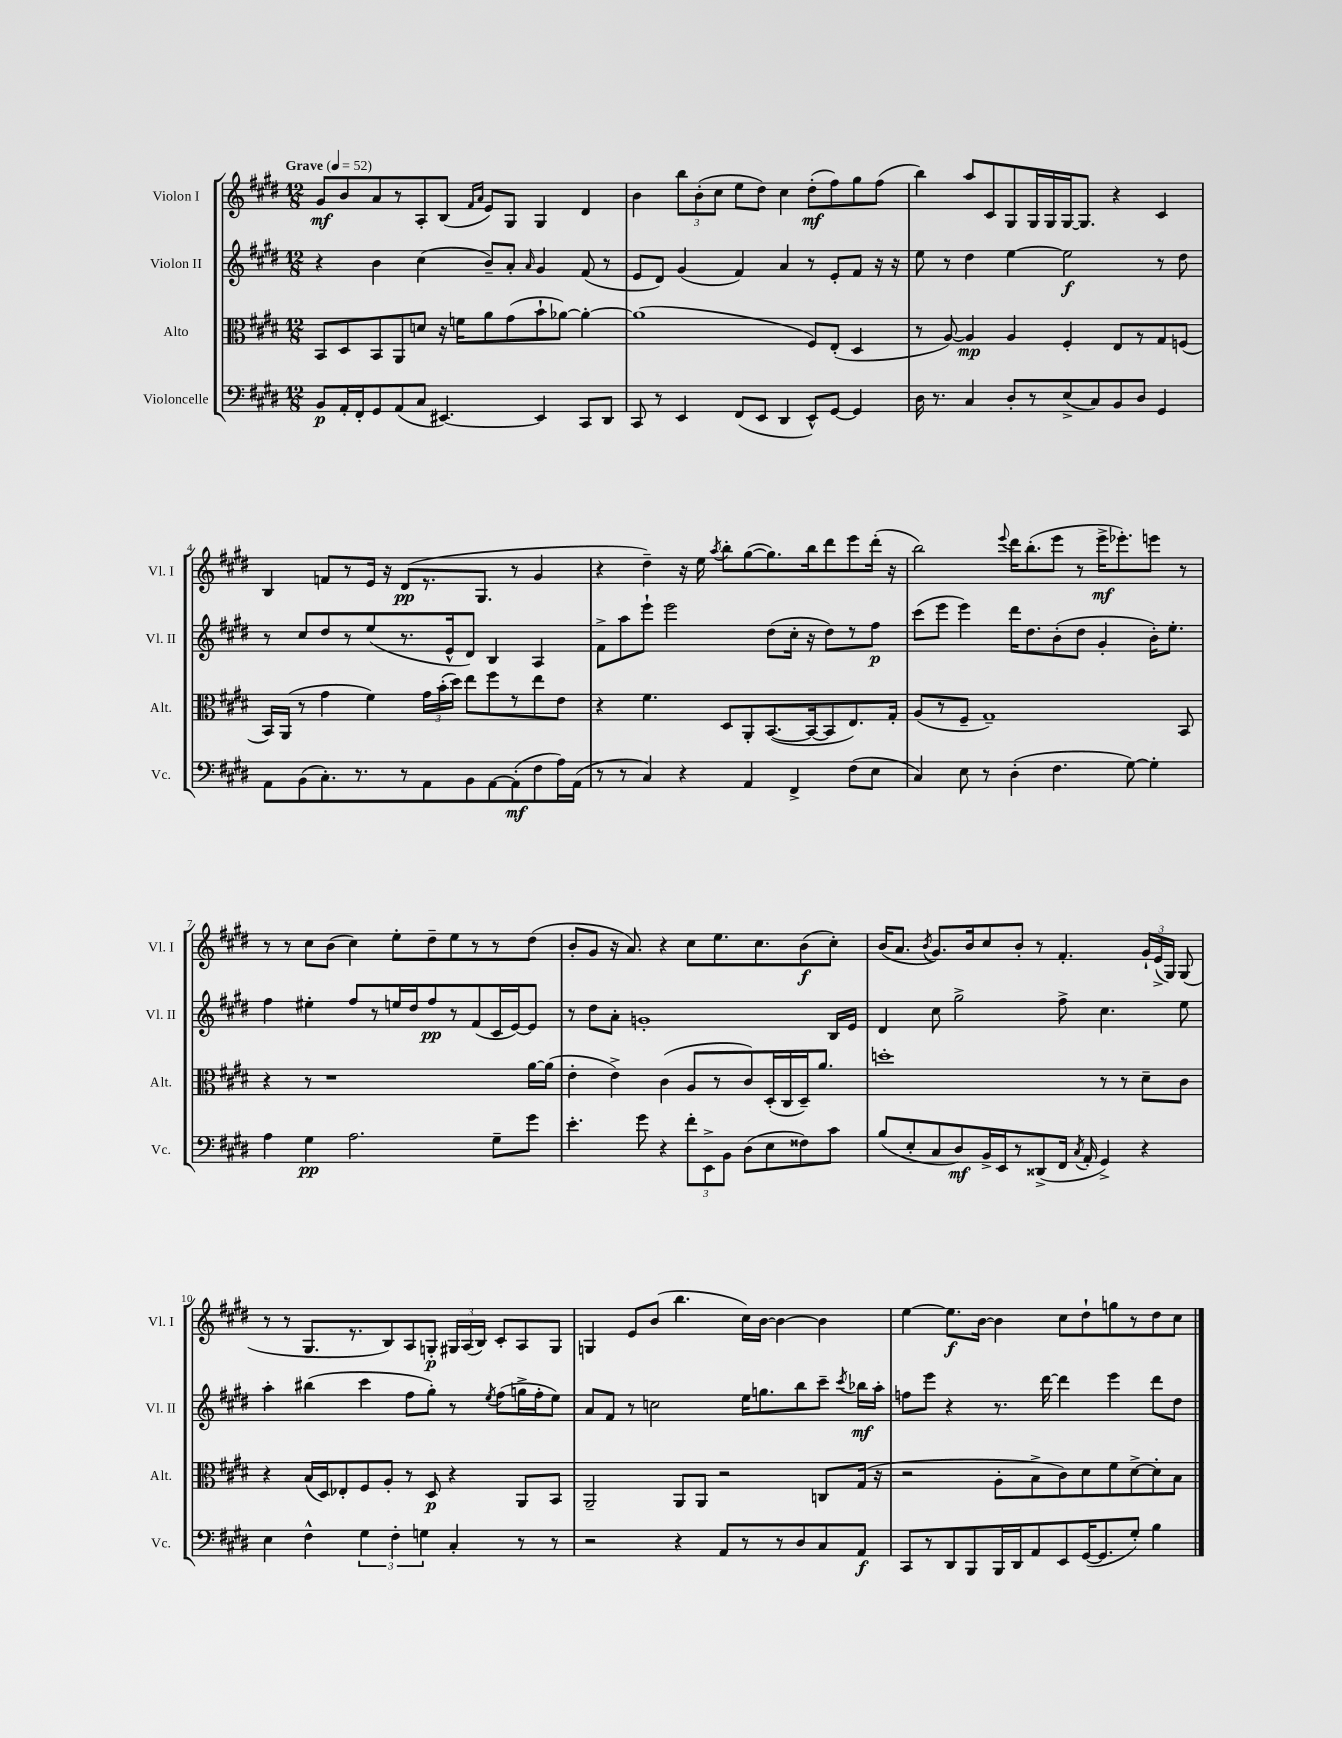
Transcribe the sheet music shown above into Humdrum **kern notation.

**kern	**dynam	**kern	**dynam	**kern	**dynam	**kern	**dynam
*part4	*part4	*part3	*part3	*part2	*part2	*part1	*part1
*staff4	*staff4	*staff3	*staff3	*staff2	*staff2	*staff1	*staff1
*I"Violoncelle	*	*I"Alto	*	*I"Violon II	*	*I"Violon I	*
*I'Vc.	*	*I'Alt.	*	*I'Vl. II	*	*I'Vl. I	*
*clefF4	*	*clefC3	*	*clefG2	*	*clefG2	*
*k[f#c#g#d#]	*	*k[f#c#g#d#]	*	*k[f#c#g#d#]	*	*k[f#c#g#d#]	*
*M12/8	*	*M12/8	*	*M12/8	*	*M12/8	*
*MM52	*	*MM52	*	*MM52	*	*MM52	*
=1	=1	=1	=1	=1	=1	=1	=1
!	!	!	!	!	!	!LO:TX:a:B:t=Grave	!
8BB/L	p	8BB/L	.	4r	.	8g#/L	mf
16AA'/L	.	8D#/	.	.	.	8b/	.
16FF#'/J	.	.	.	.	.	.	.
8GG#/	.	8BB/	.	4b\	.	8a/	.
(8AA/	.	8AA/	.	.	.	8r	.
8C#/J	.	8dn/J	.	(4cc#\	.	8A'/	.
[4.EE#X/)	.	16r	.	.	.	(8B/J	.
.	.	16fn\KL	.	.	.	.	.
.	.	.	.	.	.	16qqf#/LL	.
.	.	.	.	.	.	16qqa/JJ	.
.	.	8a\	.	8b~/L)	.	8e/L)	.
.	.	(8g#\	.	8a'/J	.	8G#/J	.
.	.	.	.	16qqa/	.	.	.
4EE#/]	.	8b`\	.	4g#/	.	4G#/	.
.	.	[8a-X\J)	.	.	.	.	.
8CC#/L	.	4a-'\_	.	(8f#/	.	4d#/	.
8DD#/J	.	.	.	8r	.	.	.
=2	=2	=2	=2	=2	=2	=2	=2
8CC#/	.	(1a-]	.	8e/L	.	4b\	.
8r	.	.	.	8d#/J)	.	.	.
4EE/	.	.	.	(4g#/	.	12bb\L	.
.	.	.	.	.	.	(12b'\	.
.	.	.	.	.	.	12cc#\J	.
(8FF#/L	.	.	.	4f#/)	.	8ee\L	.
8EE/J	.	.	.	.	.	8dd#\J)	.
4DD#/	.	.	.	4a/	.	4cc#\	.
8EE^^/L)	.	8F#/L)	.	8r	.	(8dd#'\L	mf
[8GG#/J	.	(8E'/J	.	8e'/L	.	8ff#\)	.
4GG#/]	.	4D#/	.	8f#/J	.	8gg#\	.
.	.	.	.	16r	.	(8ff#\J	.
.	.	.	.	16r	.	.	.
=3	=3	=3	=3	=3	=3	=3	=3
16D#\	.	8r	.	8ee\	.	4bb\)	.
8.r	.	.	.	.	.	.	.
.	.	[8A/)	.	8r	.	.	.
4C#/	.	4A/]	mp	4dd#\	.	8aa/L	.
.	.	.	.	.	.	8c#/	.
8D#'/L	.	4A/	.	[4ee\	.	8G#/	.
8r	.	.	.	.	.	16G#/L	.
.	.	.	.	.	.	16G#/	.
(8E^/	.	4F#'/	.	2ee\]	f	[16G#/J	.
.	.	.	.	.	.	8.G#/J]	.
8C#/)	.	.	.	.	.	.	.
8BB/	.	8E/L	.	.	.	4r	.
8D#/J	.	8r	.	.	.	.	.
4GG#/	.	8G#/	.	8r	.	4c#/	.
.	.	(8Fn/J	.	8dd#\	.	.	.
!!LO:LB:g=z
=4	=4	=4	=4	=4	=4	=4	=4
8AA\L	.	16BB/LL)	.	8r	.	4B/	.
.	.	(16AA/JJ	.	.	.	.	.
(8BB\	.	8r	.	8cc#/L	.	.	.
8.C#'\)	.	4g#\	.	8dd#/	.	8fn/L	.
.	.	.	.	8r	.	8r	.
8.r	.	.	.	.	.	.	.
.	.	4f#\)	.	(8ee/	.	16e/Jk	.
.	.	.	.	.	.	16r	.
8r	.	.	.	8.r	.	(8d#/L	pp
8AA\	.	24g#\LL	.	.	.	8.r	.
.	.	(24b'\	.	.	.	.	.
.	.	.	.	16e^^/k	.	.	.
.	.	24dd#\JJ)	.	.	.	.	.
8BB\	.	8ee\L	.	8d#/J)	.	.	.
.	.	.	.	.	.	8.G#/J	.
[8AA\	.	8ff#\	.	4B/	.	.	.
(8AA'\]	mf	8r	.	.	.	8r	.
8F#\	.	8ee\	.	4A/	.	4g#/	.
16A\L)	.	8e\J	.	.	.	.	.
(16AA\JJ	.	.	.	.	.	.	.
=5	=5	=5	=5	=5	=5	=5	=5
8r	.	4r	.	8f#^\L	.	4r	.
8r	.	.	.	8aa\	.	.	.
4C#/)	.	4.f#\	.	8eee`\J	.	4dd#~\)	.
.	.	.	.	2eee\	.	.	.
4r	.	.	.	.	.	16r	.
.	.	.	.	.	.	16ee\	.
.	.	.	.	.	.	8qaa/	.
.	.	8D#/L	.	.	.	8bb'\L	.
4AA/	.	8AA'/	.	.	.	([8gg#\	.
.	.	([8.BB/	.	(8dd#\L	.	8.gg#\])	.
4FF#^/	.	.	.	16cc#'\Jk	.	.	.
.	.	16BB/k_	.	16r	.	16bb\k	.
.	.	8BB/]	.	8dd#\L)	.	8ddd#\	.
(8F#\L	.	8.E/)	.	8r	.	8eee\	.
8E\J	.	.	.	8ff#\J	p	(16ddd#'\Jk	.
.	.	16G#'/Jk	.	.	.	16r	.
=6	=6	=6	=6	=6	=6	=6	=6
4C#/)	.	(8A/L	.	(8ccc#\L	.	2bb\)	.
.	.	8r	.	8eee\J	.	.	.
8E\	.	8F#~/J	.	4eee\)	.	.	.
8r	.	1G#~)	.	.	.	.	.
.	.	.	.	.	.	8qqeee/	.
(4D#'\	.	.	.	16ddd#\KL	.	16ddd#\KL	.
.	.	.	.	8.dd#\	.	(8.bb'\	.
4.F#\	.	.	.	(8b'\	.	8eee\J	.
.	.	.	.	8dd#\J	.	8r	.
.	.	.	.	4g#'/	.	16eee^\KL	mf
.	.	.	.	.	.	8.eee-X'\)	.
[8G#\)	.	.	.	.	.	.	.
4G#'\]	.	.	.	16b'\KL)	.	8eeen\J	.
.	.	.	.	8.ee'\J	.	.	.
.	.	8BB/	.	.	.	8r	.
!!LO:LB:g=z
=7	=7	=7	=7	=7	=7	=7	=7
4A\	.	4r	.	4ff#\	.	8r	.
.	.	.	.	.	.	8r	.
4G#\	pp	8r	.	4ee#X'\	.	8cc#\L	.
.	.	1r	.	.	.	(8b\J	.
2.A\	.	.	.	8ff#/L	.	4cc#\)	.
.	.	.	.	8r	.	.	.
.	.	.	.	16een/L	.	8ee'\L	.
.	.	.	.	16dd#/J	.	.	.
.	.	.	.	8ff#/	pp	8dd#~\	.
.	.	.	.	8r	.	8ee\	.
.	.	.	.	(8f#/	.	8r	.
8G#~\L	.	.	.	16c#/L	.	8r	.
.	.	.	.	[16e/J)	.	.	.
8g#\J	.	[16a\LL	.	8e/J]	.	(8dd#\J	.
.	.	(16a\JJ]	.	.	.	.	.
=8	=8	=8	=8	=8	=8	=8	=8
4.e'\	.	4e'\	.	8r	.	8b'/L	.
.	.	.	.	8dd#\L	.	8g#/J	.
.	.	4e^\)	.	8a'\J	.	16r	.
.	.	.	.	.	.	8.a/)	.
8g#\	.	.	.	1gn'	.	.	.
4r	.	(4c#\	.	.	.	4r	.
12f#'\L	.	8A/L	.	.	.	8cc#\L	.
12EE^\	.	.	.	.	.	.	.
.	.	8r	.	.	.	8.ee\	.
12BB\J	.	.	.	.	.	.	.
(8D#\L	.	8c#/)	.	.	.	.	.
.	.	.	.	.	.	8.cc#\	.
8E\	.	(16D#'/L	.	.	.	.	.
.	.	16C#/	.	.	.	.	.
8F##X\)	.	16D#~/J)	.	.	.	(8b\	f
.	.	8.a/J	.	.	.	.	.
8c#\J	.	.	.	16B/LL	.	8cc#'\J)	.
.	.	.	.	16e/JJ	.	.	.
=9	=9	=9	=9	=9	=9	=9	=9
(8B/L	.	1ddn'	.	4d#/	.	(16b/KL	.
.	.	.	.	.	.	8.a/J	.
8E'/	.	.	.	.	.	.	.
.	.	.	.	.	.	8qb/	.
8C#/	.	.	.	8cc#\	.	8.g#/L)	.
8D#/)	mf	.	.	2gg#^\	.	.	.
.	.	.	.	.	.	16b/k	.
16BB^/L	.	.	.	.	.	8cc#/	.
16EE/J	.	.	.	.	.	.	.
8r	.	.	.	.	.	8b'/J	.
(8DD##X^/	.	.	.	.	.	8r	.
16FF#/Jk	.	.	.	8ff#^\	.	4.f#'/	.
8qC#/	.	.	.	.	.	.	.
16AA'/	.	.	.	.	.	.	.
4GG#^/)	.	8r	.	4.cc#\	.	.	.
.	.	8r	.	.	.	.	.
4r	.	8d#~\L	.	.	.	24g#`/LL	.
.	.	.	.	.	.	(24e^/	.
.	.	.	.	.	.	24G#/JJ)	.
.	.	8c#\J	.	8ee\	.	(8G#/	.
!!LO:LB:g=z
=10	=10	=10	=10	=10	=10	=10	=10
4E\	.	4r	.	4aa'\	.	8r	.
.	.	.	.	.	.	8r	.
4F#^^\	.	(16B/LL	.	(4bb#X\	.	8.G#/L	.
.	.	16D#/J)	.	.	.	.	.
.	.	8E-X'/	.	.	.	.	.
.	.	.	.	.	.	8.r	.
6G#\	.	8F#/	.	4ccc#\	.	.	.
.	.	8A'/J	.	.	.	8B/)	.
6F#'\	.	.	.	.	.	.	.
.	.	8r	.	8ff#\L	.	8A/	.
6Gn\	.	.	.	.	.	.	.
.	.	8D#/	p	8gg#'\J)	.	8Gn'/J	p
4C#'/	.	4r	.	8r	.	24G#X/LL	.
.	.	.	.	.	.	(24A/	.
.	.	.	.	.	.	24B/JJ)	.
.	.	.	.	8qee/	.	.	.
.	.	.	.	(8ff#\L	.	8c#'/L	.
8r	.	8AA/L	.	16ggn^\L	.	8A/	.
.	.	.	.	16ff#'\J	.	.	.
8r	.	8BB/J	.	8ee\J)	.	8G#/J	.
=11	=11	=11	=11	=11	=11	=11	=11
2r	.	2AA~/	.	8a/L	.	4Gn/	.
.	.	.	.	8f#/J	.	.	.
.	.	.	.	8r	.	8e/L	.
.	.	.	.	2ccn\	.	(8b/J	.
4r	.	8AA/L	.	.	.	4.bb\	.
.	.	8AA/J	.	.	.	.	.
8AA/L	.	2r	.	.	.	.	.
8r	.	.	.	16ee\KL	.	16cc#\LL)	.
.	.	.	.	8.ggn\	.	[16b\JJ	.
8r	.	.	.	.	.	4b\_	.
8D#/	.	.	.	8bb\	.	.	.
8C#/	.	8Cn/L	.	8ccc#~\J	.	4b\]	.
.	.	.	.	8qccc#/	.	.	.
8AA/J	f	(16G#/Jk	.	16bb-X\LL	mf	.	.
.	.	16r	.	16aa'\JJ	.	.	.
=12	=12	=12	=12	=12	=12	=12	=12
8CC#/L	.	2r	.	8ffn\L	.	[4ee\	.
8r	.	.	.	8eee\J	.	.	.
8DD#/	.	.	.	4r	.	8.ee\L]	f
8BBB/	.	.	.	.	.	.	.
.	.	.	.	.	.	[16b\Jk	.
16BBB/L	.	8A'\L	.	8.r	.	4b\]	.
16DD#/J	.	.	.	.	.	.	.
8AA/	.	8B^\	.	.	.	.	.
.	.	.	.	[16ddd#\	.	.	.
8EE/	.	8c#\)	.	4ddd#\]	.	8cc#\L	.
([16GG#/K	.	8d#\	.	.	.	8dd#`\	.
8.GG#/]	.	.	.	.	.	.	.
.	.	8f#\	.	4eee\	.	8ggn\	.
8G#'/J)	.	[8d#^\	.	.	.	8r	.
4B\	.	8d#'\]	.	8ddd#\L	.	8dd#\	.
.	.	8B\J	.	8dd#\J	.	8cc#\J	.
==	==	==	==	==	==	==	==
*-	*-	*-	*-	*-	*-	*-	*-
